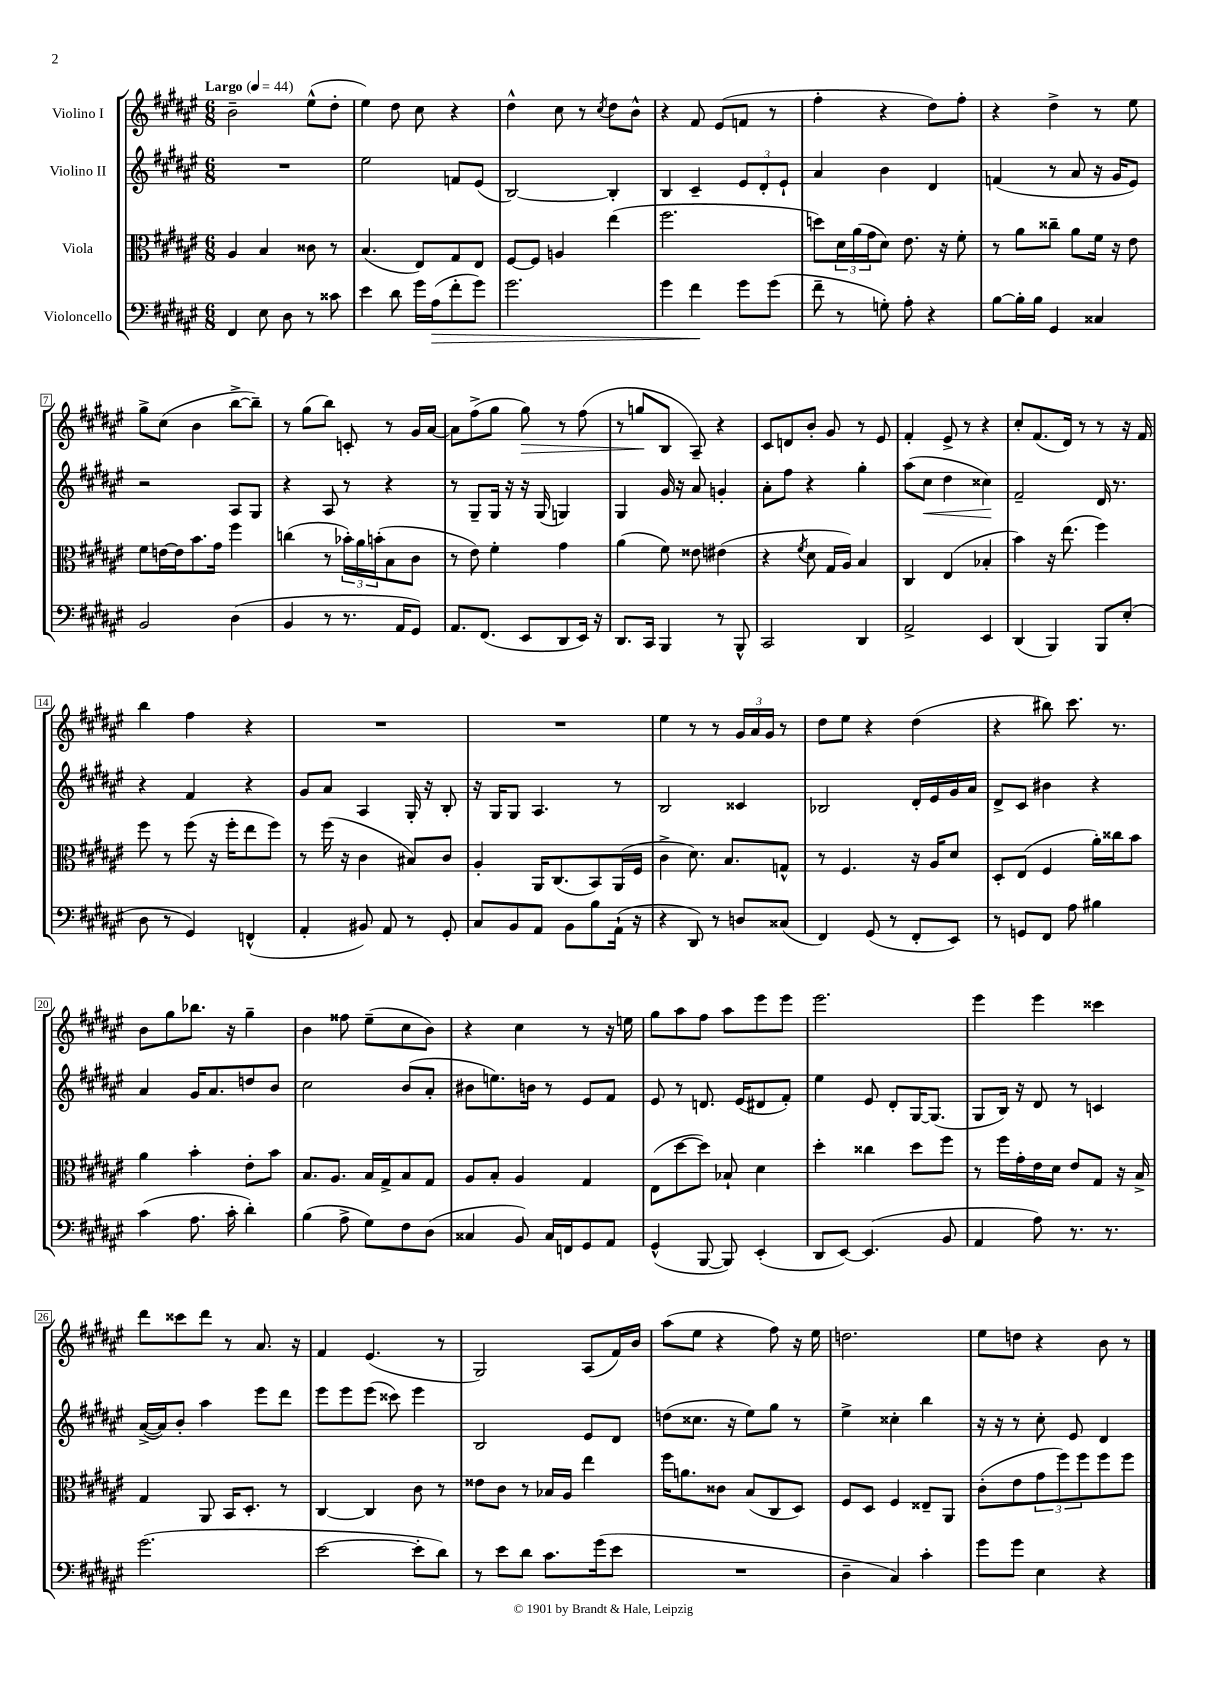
<<
\new StaffGroup <<
\new Staff = "s0" \with { instrumentName = "Violino I" } {
    \clef treble \key fis \major \numericTimeSignature \time 6/8 \tempo "Largo" 4 = 44
    b'2-- eis''8-^( dis''8-. |
    eis''4) dis''8 cis''8 r4 |
    dis''4-^ cis''8 r8 \acciaccatura { cis''8 } dis''8 b'8-^ |
    r4 fis'8 eis'8( f'8 r8 |
    fis''4-. r4 dis''8) fis''8-. |
    r4 dis''4-> r8 eis''8 |
    gis''8-> cis''8( b'4 b''8~-> b''8--) |
    r8 gis''8( b''8) c'8-. r8 gis'16 ais'16~ |
    ais'8 fis''8->( gis''8 gis''8\>) r8 fis''8( |
    r8 g''8\! b8 ais8--) r4 |
    cis'8 d'8 b'8-. gis'8 r8 eis'8 |
    fis'4-. eis'8-> r8 r4 |
    cis''8-. fis'8.( dis'16) r8 r8 r16 fis'16 |
    b''4 fis''4 r4 |
    R2. |
    R2. |
    eis''4 r8 r8 \tuplet 3/2 { gis'16 ais'16 gis'16 } r8 |
    dis''8 eis''8 r4 dis''4( |
    r4 bis''8) cis'''8. r8. |
    b'8 gis''8 bes''8. r16 gis''4-- |
    b'4 fisis''8 eis''8--( cis''8 b'8) |
    r4 cis''4 r8 r16 e''16 |
    gis''8 ais''8 fis''8 ais''8 eis'''8 eis'''8 |
    eis'''2. |
    eis'''4 eis'''4 cisis'''4 |
    dis'''8 cisis'''8 dis'''8 r8 ais'8. r16 |
    fis'4 eis'4.( r8 |
    gis2) ais8( fis'16) b'16 |
    ais''8( eis''8 r4 fis''8) r16 eis''16 |
    d''2. |
    eis''8 d''8 r4 b'8 r8 \bar "|." |
}
\new Staff = "s1" \with { instrumentName = "Violino II" } {
    \clef treble \key fis \major \numericTimeSignature \time 6/8
    R2. |
    eis''2 f'8 eis'8( |
    b2~) b4-. |
    b4 cis'4-- \tuplet 3/2 { eis'8 dis'8-. eis'8-! } |
    ais'4 b'4 dis'4 |
    f'4( r8 ais'8 r16 gis'16 eis'8) |
    r2 ais8 gis8 |
    r4 ais8 r8 r4 |
    r8 gis8-- gis16 r16 r16 gis16( g4) |
    gis4 gis'16 r16 ais'8 g'4-. |
    ais'8-. fis''8 r4 gis''4-. |
    ais''8( cis''8\< dis''4 cisis''4\!) |
    fis'2-- dis'16 r8. |
    r4 fis'4 r4 |
    gis'8 ais'8 ais4 gis16-. r16 b8-. |
    r16 gis16 gis8 ais4. r8 |
    b2 cisis'4 |
    bes2 dis'16-. eis'16 gis'16 ais'16 |
    dis'8-> cis'8 bis'4 r4 |
    ais'4 gis'16 ais'8. d''8 b'8 |
    cis''2 b'8( ais'8-. |
    bis'8 e''8.) b'16 r8 eis'8 fis'8 |
    eis'8 r8 d'8. eis'16( dis'8 fis'8-.) |
    eis''4 eis'8 dis'8-. gis16~ gis8.( |
    gis8 b16) r16 dis'8 r8 c'4 |
    ais'16~->( ais'16) b'8-. ais''4 eis'''8 dis'''8 |
    eis'''8 eis'''8 eis'''8( cisis'''8) eis'''4 |
    b2 eis'8 dis'8 |
    d''8( cisis''8. r16 eis''8) gis''8 r8 |
    eis''4-> cisis''4-. b''4 |
    r16 r16 r8 cis''8-. eis'8 dis'4 \bar "|." |
}
\new Staff = "s2" \with { instrumentName = "Viola" } {
    \clef alto \key fis \major \numericTimeSignature \time 6/8
    ais4 b4 cisis'8 r8 |
    b4.( eis8) gis8 eis8 |
    fis8~ fis8 a4 eis''4( |
    fis''2. |
    d''8) \tuplet 3/2 { dis'16 ais'16( gis'16 } dis'8) eis'8. r16 fis'8-. |
    r8 ais'8 cisis''8-- ais'8 fis'16 r16 eis'8 |
    fis'8 e'16~ e'16 b'8. gis'16 fis''4 |
    c''4( r8 \tuplet 3/2 { bes'16-.) ais'16 b'16-.( } b8 cis'8 |
    r8 eis'8) fis'4-. gis'4 |
    ais'4( fis'8) eisis'8 eis'4( |
    r4 \acciaccatura { fis'8 } dis'8 gis16 ais16) b4 |
    cis4 eis4( bes4-. |
    b'4) r16 eis''8.( fis''4) |
    fis''8 r8 fis''8( r16 fis''16-. eis''8 fis''8) |
    r8 fis''16( r16 cis'4 bis8) cis'8 |
    ais4-. ais,16 cis8.( b,8) ais,16( fis16 |
    cis'4-> dis'8.) b8. g8-^ |
    r8 fis4. r16 ais16 dis'8 |
    dis8-. eis8( fis4 ais'16-.) cisis''16 b'8 |
    ais'4 b'4-. eis'8-. b'8 |
    b8. ais8. b16 gis16-> b8 gis8 |
    ais8 b8-. ais4 gis4 |
    eis8( dis''8~ dis''8) bes8-! dis'4 |
    dis''4-. cisis''4 dis''8 fis''8 |
    r8 fis''16 gis'16-. eis'16 dis'16 eis'8 gis8 r16 b16-> |
    gis4 ais,8 b,16 dis8.-. r8 |
    cis4~ cis4 cis'8 r8 |
    eisis'8 cis'8 r8 bes16 ais16 eis''4 |
    fis''16 a'8. cisis'8 b8( cis8 dis8) |
    fis8 dis8 fis4 eisis8-- ais,8 |
    cis'8-.( eis'8 \tuplet 3/2 { gis'8 fis''8) fis''8 } fis''8 fis''8 \bar "|." |
}
\new Staff = "s3" \with { instrumentName = "Violoncello" } {
    \clef bass \key fis \major \numericTimeSignature \time 6/8
    fis,4 eis8 dis8 r8 cisis'8 |
    eis'4 dis'8 gis'16 ais16\>( fis'8-. gis'8) |
    gis'2. |
    gis'4 fis'4\! gis'8 gis'8( |
    fis'8-- r8 g8-.) ais8-. r4 |
    b8~ b16-. b16 gis,4 cisis4 |
    b,2 dis4( |
    b,4 r8 r8. ais,16 gis,8) |
    ais,8. fis,8.( eis,8 dis,8 eis,16) r16 |
    dis,8. cis,16 b,,4 r8 b,,8-^ |
    cis,2 dis,4 |
    ais,2-> eis,4 |
    dis,4( b,,4) b,,8 eis8-.( |
    dis8 r8 gis,4) f,4-^( |
    ais,4-. bis,8) ais,8 r8 gis,8-. |
    cis8 b,8 ais,8 b,8 b8 ais,16-!( r16 |
    r4 dis,8) r8 d8 cisis8( |
    fis,4) gis,8( r8 fis,8-. eis,8) |
    r8 g,8 fis,8 ais8 bis4 |
    cis'4( ais8. cis'16-. dis'4-.) |
    b4( ais8-> gis8) fis8 dis8( |
    cisis4 b,8) cisis16 f,16 gis,8 ais,8 |
    gis,4-^( b,,8~ b,,8) eis,4-.( |
    dis,8 eis,8~) eis,4.( b,8 |
    ais,4 ais8) r8. r8. |
    gis'2.( |
    eis'2~ eis'8-. dis'8) |
    r8 eis'8 dis'8 cis'8. gis'16( eis'8 |
    R2. |
    dis4-- cis4) cis'4-. |
    gis'8 gis'8 eis4 r4 \bar "|." |
}
>>
>>
\layout { \context { \Score \override BarNumber.stencil = #(make-stencil-boxer 0.1 0.3 ly:text-interface::print) } }
